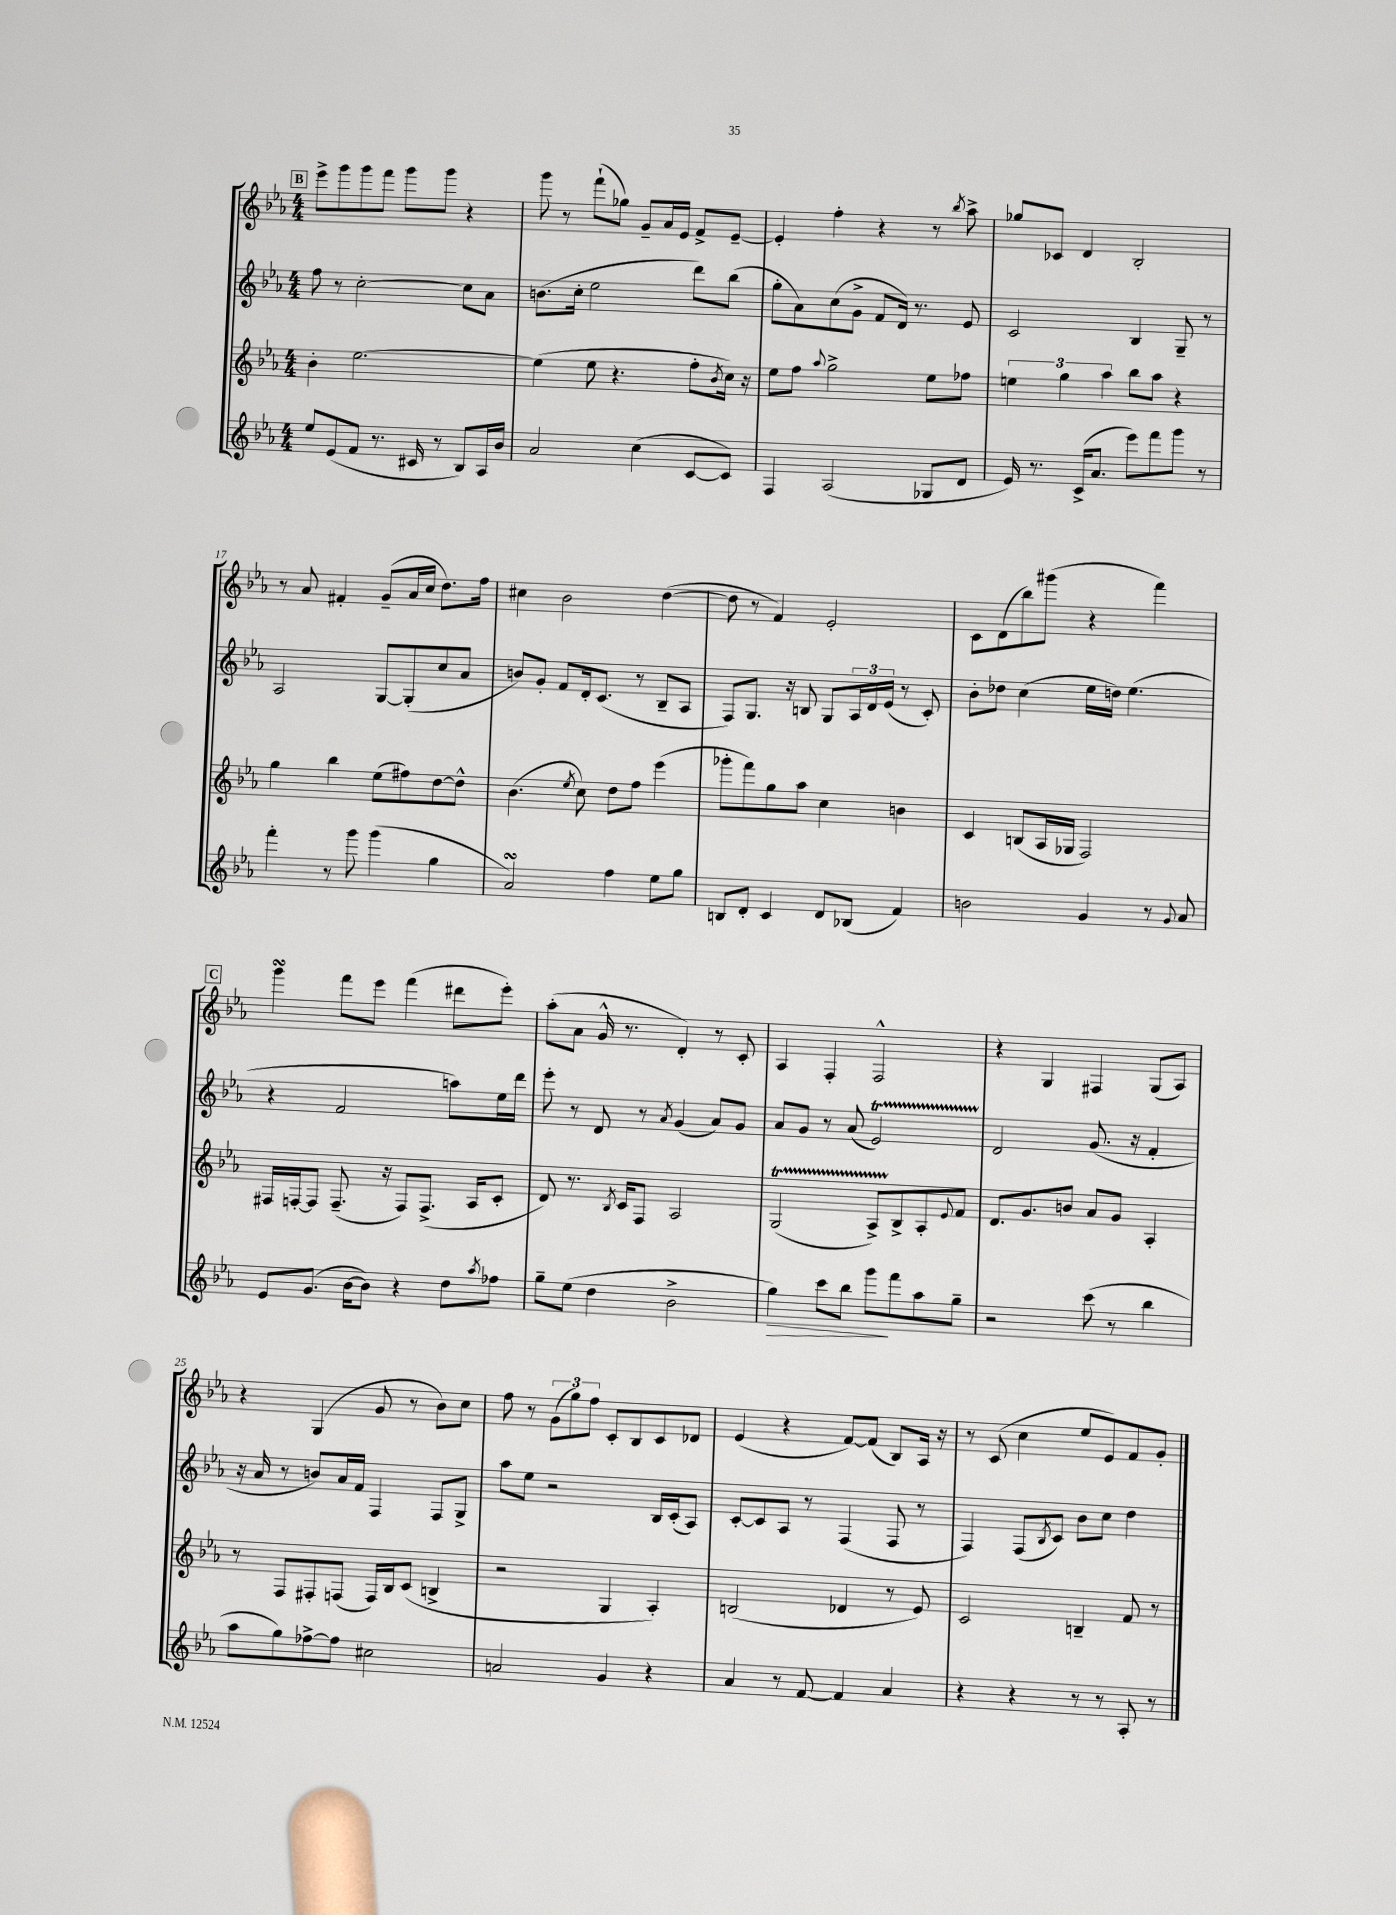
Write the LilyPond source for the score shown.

<<
\new StaffGroup <<
\new Staff = "s0" {
    \clef treble \key ees \major \numericTimeSignature \time 4/4
    \mark \markup { \box "B" } ees'''8-> g'''8 g'''8 f'''8 g'''8 g'''8 r4 |
    g'''8 r8 f'''8-!( ges''8) g'8-- aes'16 ees'16 f'8-> ees'8~-- |
    ees'4-. f''4-. r4 r8 \acciaccatura { bes''8 } aes''8-> |
    ges''8 ces'8 d'4 bes2-. |
    r8 aes'8 fis'4-. g'8--( aes'16 c''16 d''8.) f''16 |
    cis''4 bes'2 d''4~( |
    d''8 r8 f'4) ees'2-. |
    c'8 d'8( bes''8) gis'''8( r4 f'''4) |
    \mark \markup { \box "C" } g'''4\turn f'''8 ees'''8 f'''4( dis'''8 ees'''8-.) |
    aes''8-.( aes'8 g'16-^ r8. d'4-.) r8 c'8-. |
    aes4 f4-. f2-^ |
    r4 g4 fis4 g8( aes8) |
    r4 g4( g'8 r8 bes'8) c''8 |
    f''8 r8 \tuplet 3/2 { g'8( g''8) f''8 } c'8-. bes8 c'8 des'8 |
    ees'4( r4 f'8~) f'8( bes8) aes16 r16 |
    r8 c'8( c''4 ees''8 ees'8) f'8 g'8-. \bar "|." |
}
\new Staff = "s1" {
    \clef treble \key ees \major \numericTimeSignature \time 4/4
    \mark \markup { \box "B" } f''8 r8 c''2~-. c''8 aes'8 |
    b'8.( c''16-. ees''2 d'''8) bes''8( |
    g''8-. aes'8) c''8( g'8-> f'8 d'16) r8. ees'8 |
    c'2 bes4 g8-- r8 |
    aes2 g8~ g8-.( c''8 aes'8 |
    b'8) g'8-. f'8 d'16-. c'8.( r8 bes8-- aes8 |
    f8) g8. r16 b8 g8 \tuplet 3/2 { aes16 d'16 ees'16( } r8 c'8-.) |
    bes'8-. des''8 c''4( ees''16 d''16) ees''4.( |
    \mark \markup { \box "C" } r4 f'2 a''8) ees''16 d'''16 |
    ees'''8-. r8 d'8 r8 \acciaccatura { aes'8 } g'4( aes'8) g'8 |
    aes'8 g'8 r8 aes'8( ees'2\startTrillSpan) |
    d'2\stopTrillSpan g'8.( r16 f'4-. |
    r16 aes'16 r8 b'8) aes'16 f'16 f4 f8 g8-> |
    aes''8 ees''8 r2 bes16 c'16-.( aes8) |
    c'8~-. c'8 aes8 r8 f4( f8 r8 |
    f4) f8( \acciaccatura { bes8 } c'8) bes'8 c''8 d''4 \bar "|." |
}
\new Staff = "s2" {
    \clef treble \key ees \major \numericTimeSignature \time 4/4
    \mark \markup { \box "B" } bes'4-. ees''2.~ |
    ees''4( ees''8 r4. f''8-. \acciaccatura { bes'8 } c''16) r16 |
    ees''8 f''8 \appoggiatura { aes''8 } g''2-> ees''8 fes''8 |
    \tuplet 3/2 { e''4 g''4 aes''4 } bes''8 aes''8 r4 |
    g''4 bes''4 ees''8( fis''8) d''8~ d''8-^ |
    bes'4.( \acciaccatura { ees''8 } c''8) d''8 f''8 ees'''4( |
    ges'''8-. f'''8) g''8 aes''8 c''4 b'4 |
    c'4 b8( aes16 ges16 f2) |
    \mark \markup { \box "C" } fis16 f16~-. f8 f8.--( r16 f8) f8.->( aes16 c'8-. |
    d'8) r8. \acciaccatura { bes8 } c'16 f8 aes2 |
    g2\startTrillSpan( aes8->) bes8->\stopTrillSpan aes8-. \appoggiatura { ees'8 } f'8 |
    d'8. g'8. b'8 aes'8 g'8 aes4-. |
    r8 f8 fis8-. f8( f16) bes16 c'8( b4-> |
    r2 g4 aes4-.) |
    b2( des'4 r8 ees'8) |
    c'2 b4-- f'8 r8 \bar "|." |
}
\new Staff = "s3" {
    \clef treble \key ees \major \numericTimeSignature \time 4/4
    \mark \markup { \box "B" } ees''8 ees'8( f'8 r8. cis'16 r8 bes8) aes16 bes'16 |
    aes'2 c''4( c'8~ c'8) |
    f4 aes2( ges8 d'8 |
    ees'16) r8. c'16->( aes'8. ees'''8) f'''8 g'''8 r8 |
    f'''4-. r8 g'''8 g'''4( g''4 |
    aes'2\turn) f''4 ees''8 g''8 |
    b8 d'8-. c'4 d'8 bes8( f'4) |
    b'2 g'4 r8 \appoggiatura { g'8 } aes'8 |
    \mark \markup { \box "C" } ees'8 g'8.( bes'16~ bes'8) r4 d''8 \acciaccatura { aes''8 } fes''8 |
    g''8-- ees''8( d''4 bes'2-> |
    g''4\>) c'''8 bes''8 g'''8\! f'''8 aes''8 g''8-- |
    r2 c'''8( r8 bes''4 |
    aes''8 g''8) fes''8~-> fes''8 cis''2 |
    a'2 g'4 r4 |
    aes'4 r8 f'8~ f'4 aes'4 |
    r4 r4 r8 r8 aes8-. r8 \bar "|." |
}
>>
>>
\layout { \context { \Score currentBarNumber = #13 } }
